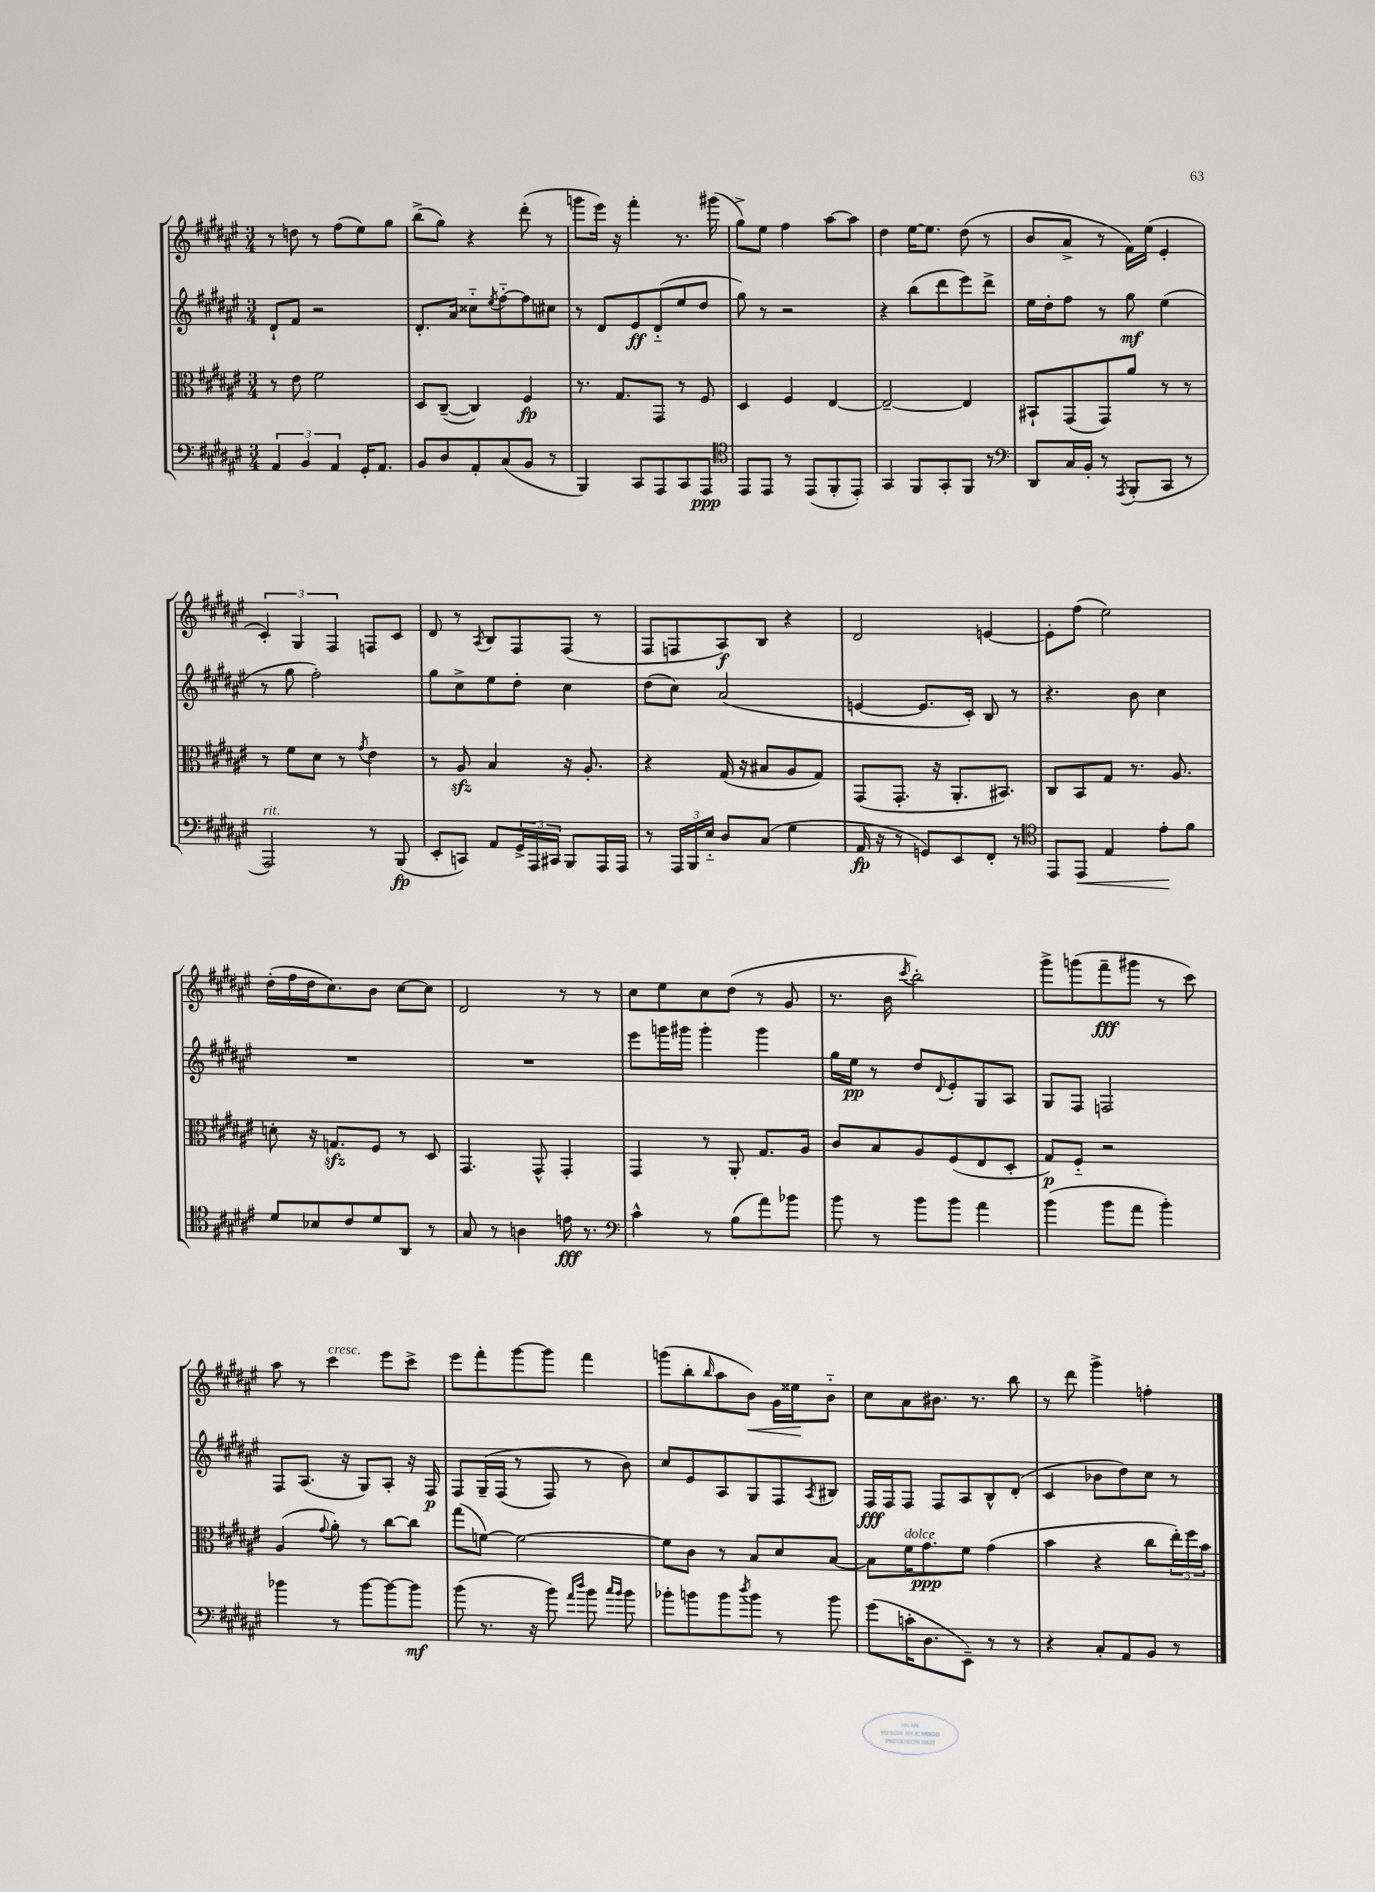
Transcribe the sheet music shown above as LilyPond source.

<<
\new StaffGroup <<
\new Staff = "s0" {
    \clef treble \key fis \major \numericTimeSignature \time 3/4
    r8 d''8 r8 fis''8( eis''8) gis''8 |
    b''8->( gis''8) r4 dis'''8-.( r8 |
    g'''8 eis'''16) r16 fis'''4-. r8. gis'''16( |
    gis''8->) eis''8 fis''4 ais''8~ ais''8 |
    dis''4 eis''16~ eis''8. dis''8( r8 |
    b'8 ais'8-> r8 fis'16) eis''16( eis'4-. |
    \tuplet 3/2 { cis'4-.) gis4 fis4 } f8 cis'8 |
    dis'8 r8 \acciaccatura { ais8 } b8 fis8 fis8( r8 |
    fis8 f8 ais8\f) b8 r4 |
    dis'2 e'4~ |
    e'8-. fis''8( eis''2) |
    dis''16-.( fis''16 dis''16 cis''8.) b'8 cis''8~ cis''8 |
    dis'2 r8 r8 |
    cis''8 eis''8 cis''8 dis''8( r8 gis'8 |
    r8. b'16 \acciaccatura { cis'''8 } b''2-.) |
    gis'''8-> g'''8( fis'''8--\fff gis'''8 r8 cis'''8) |
    ais''8 r8 cis'''4^\markup { \italic "cresc." } eis'''8 cis'''8-> |
    eis'''8 fis'''8-. gis'''8~ gis'''8 fis'''4 |
    g'''8( b''8-. \grace { b''16 } ais''8 b'8\<) gis'16 eisis''16\! b'8-_ |
    cis''8 ais'8 bis'8. r8. b''8 |
    r8 dis'''8 gis'''4-> f''4-. \bar "|." |
}
\new Staff = "s1" {
    \clef treble \key fis \major \numericTimeSignature \time 3/4
    dis'8-! fis'8 r2 |
    dis'8.-. ais'16 cisis''8-_ \acciaccatura { eis''8 } fis''8~-_ fis''8 cis''8 |
    r8 dis'8 eis'8\ff dis'8-_( eis''8 dis''8 |
    gis''8) r8 r2 |
    r4 b''8( dis'''8 eis'''8) dis'''8-> |
    eis''16 dis''16-. fis''8 r8 gis''8\mf eis''4( |
    r8 gis''8 fis''2-.) |
    gis''8 cis''8-> eis''8 dis''8-. cis''4 |
    dis''8( cis''8) ais'2( |
    e'4~ e'8. cis'16-.) b8 r8 |
    r4. b'8 cis''4 |
    R2. |
    R2. |
    eis'''8 g'''16 gis'''16 gis'''4-. gis'''4 |
    gis''16 eis''16\pp r8 dis''8 \appoggiatura { dis'8 } eis'8-. gis8 ais8 |
    gis8 fis8 f2 |
    fis8 ais8.( r16 gis8) ais8-. r16 fis16\p |
    fis8 gis16--\( fis16( r8 fis8) r8 b'8\) |
    cis''8 eis'8 ais8 gis8 fis8 \acciaccatura { ais8 } bis8 |
    fis16\fff fis16 fis8 fis8 ais8 b8-^ dis'8-.( |
    cis'4 bes'8 dis''8) cis''8 r8 \bar "|." |
}
\new Staff = "s2" {
    \clef alto \key fis \major \numericTimeSignature \time 3/4
    r8 eis'8 fis'2 |
    dis8 cis8~--( cis4) fis4\fp |
    r8. gis8. gis,8 r8 fis8 |
    dis4 fis4 eis4~ |
    eis2~-- eis4 |
    bis,8-! gis,8( gis,8) ais'8 r8 r8 |
    r8 fis'8 dis'8 r8 \acciaccatura { gis'8 } eis'4 |
    r8 ais8\sfz b4 r16 ais8.-. |
    r4 gis16( r16 bis8 ais8 gis8) |
    gis,8( gis,8.-. r16 ais,8.-. bis,8.) |
    cis8 b,8 gis8 r8. ais8. |
    d'8-. r16 g8.\sfz fis8 r8 dis8 |
    gis,4. gis,8-^ gis,4-. |
    gis,4 r8 ais,8-. gis8. ais16 |
    cis'8 b8 ais8 fis8( eis8 dis8-. |
    gis8\p) fis8-_ r2 |
    ais4( \appoggiatura { gis'8 } ais'8-.) r8 cis''8~ cis''8 |
    gis''8( f'8~) f'2~ |
    f'8 cis'8 r8 b8 dis'8 b8~ |
    b8 fis'16^\markup { \italic "dolce" } gis'8.\ppp fis'8 gis'4( |
    b'4 r4 cis''8 \tuplet 3/2 { eis''16-.) fis''16 b'16 } \bar "|." |
}
\new Staff = "s3" {
    \clef bass \key fis \major \numericTimeSignature \time 3/4
    \tuplet 3/2 { ais,4 b,4 ais,4 } gis,16-. ais,8. |
    b,8 dis8 ais,8-. cis8( b,8 r8 |
    b,,4) cis,8 ais,,8 cis,8 ais,,8\ppp |
    \clef tenor eis,8 eis,8 r8 eis,8( fis,8-. eis,8-.) |
    gis,4 fis,8 gis,8-. fis,8 r8 |
    \clef bass dis,8 cis16 b,16-. r8 \acciaccatura { ais,,8 } b,,8-.( cis,8 r8 |
    ais,,2^\markup { \italic "rit." }) r8 b,,8\fp( |
    eis,8-. c,8) ais,8 \tuplet 3/2 { gis,16-> ais,,16 cis,16 } b,,8 ais,,16 ais,,16 |
    r8 \tuplet 3/2 { ais,,16 b,,16 eis16-_ } dis8 cis8( gis4 |
    ais,16\fp r16 r8 g,8) eis,8 fis,8-. r8 |
    \clef tenor eis,8 eis,8\< eis4 eis'8-.\! fis'8 |
    dis'8 bes8 cis'8 dis'8 ais,8 r8 |
    gis8 r8 a4 e'16\fff r8. |
    \clef bass cis'4-^ r8 b8( ais'8) bes'8 |
    b'8 r8 b'8 b'8 ais'4 |
    b'4( b'8 ais'8 b'4-.) |
    bes'4 r8 bes'8~ bes'8~ bes'8\mf |
    b'8( r8. r16 b'8) \grace { ais'16 dis''16 } b'8 \grace { cis''16 b'16 } b'8 |
    bes'8-. b'8 b'8 \acciaccatura { dis''8 } b'8 r8 b'8 |
    gis'8( c'16-. dis8. eis,8--) r8 r8 |
    r4 cis8-. ais,8 b,8 r8 \bar "|." |
}
>>
>>
\layout { \context { \Score \remove "Bar_number_engraver" } }
